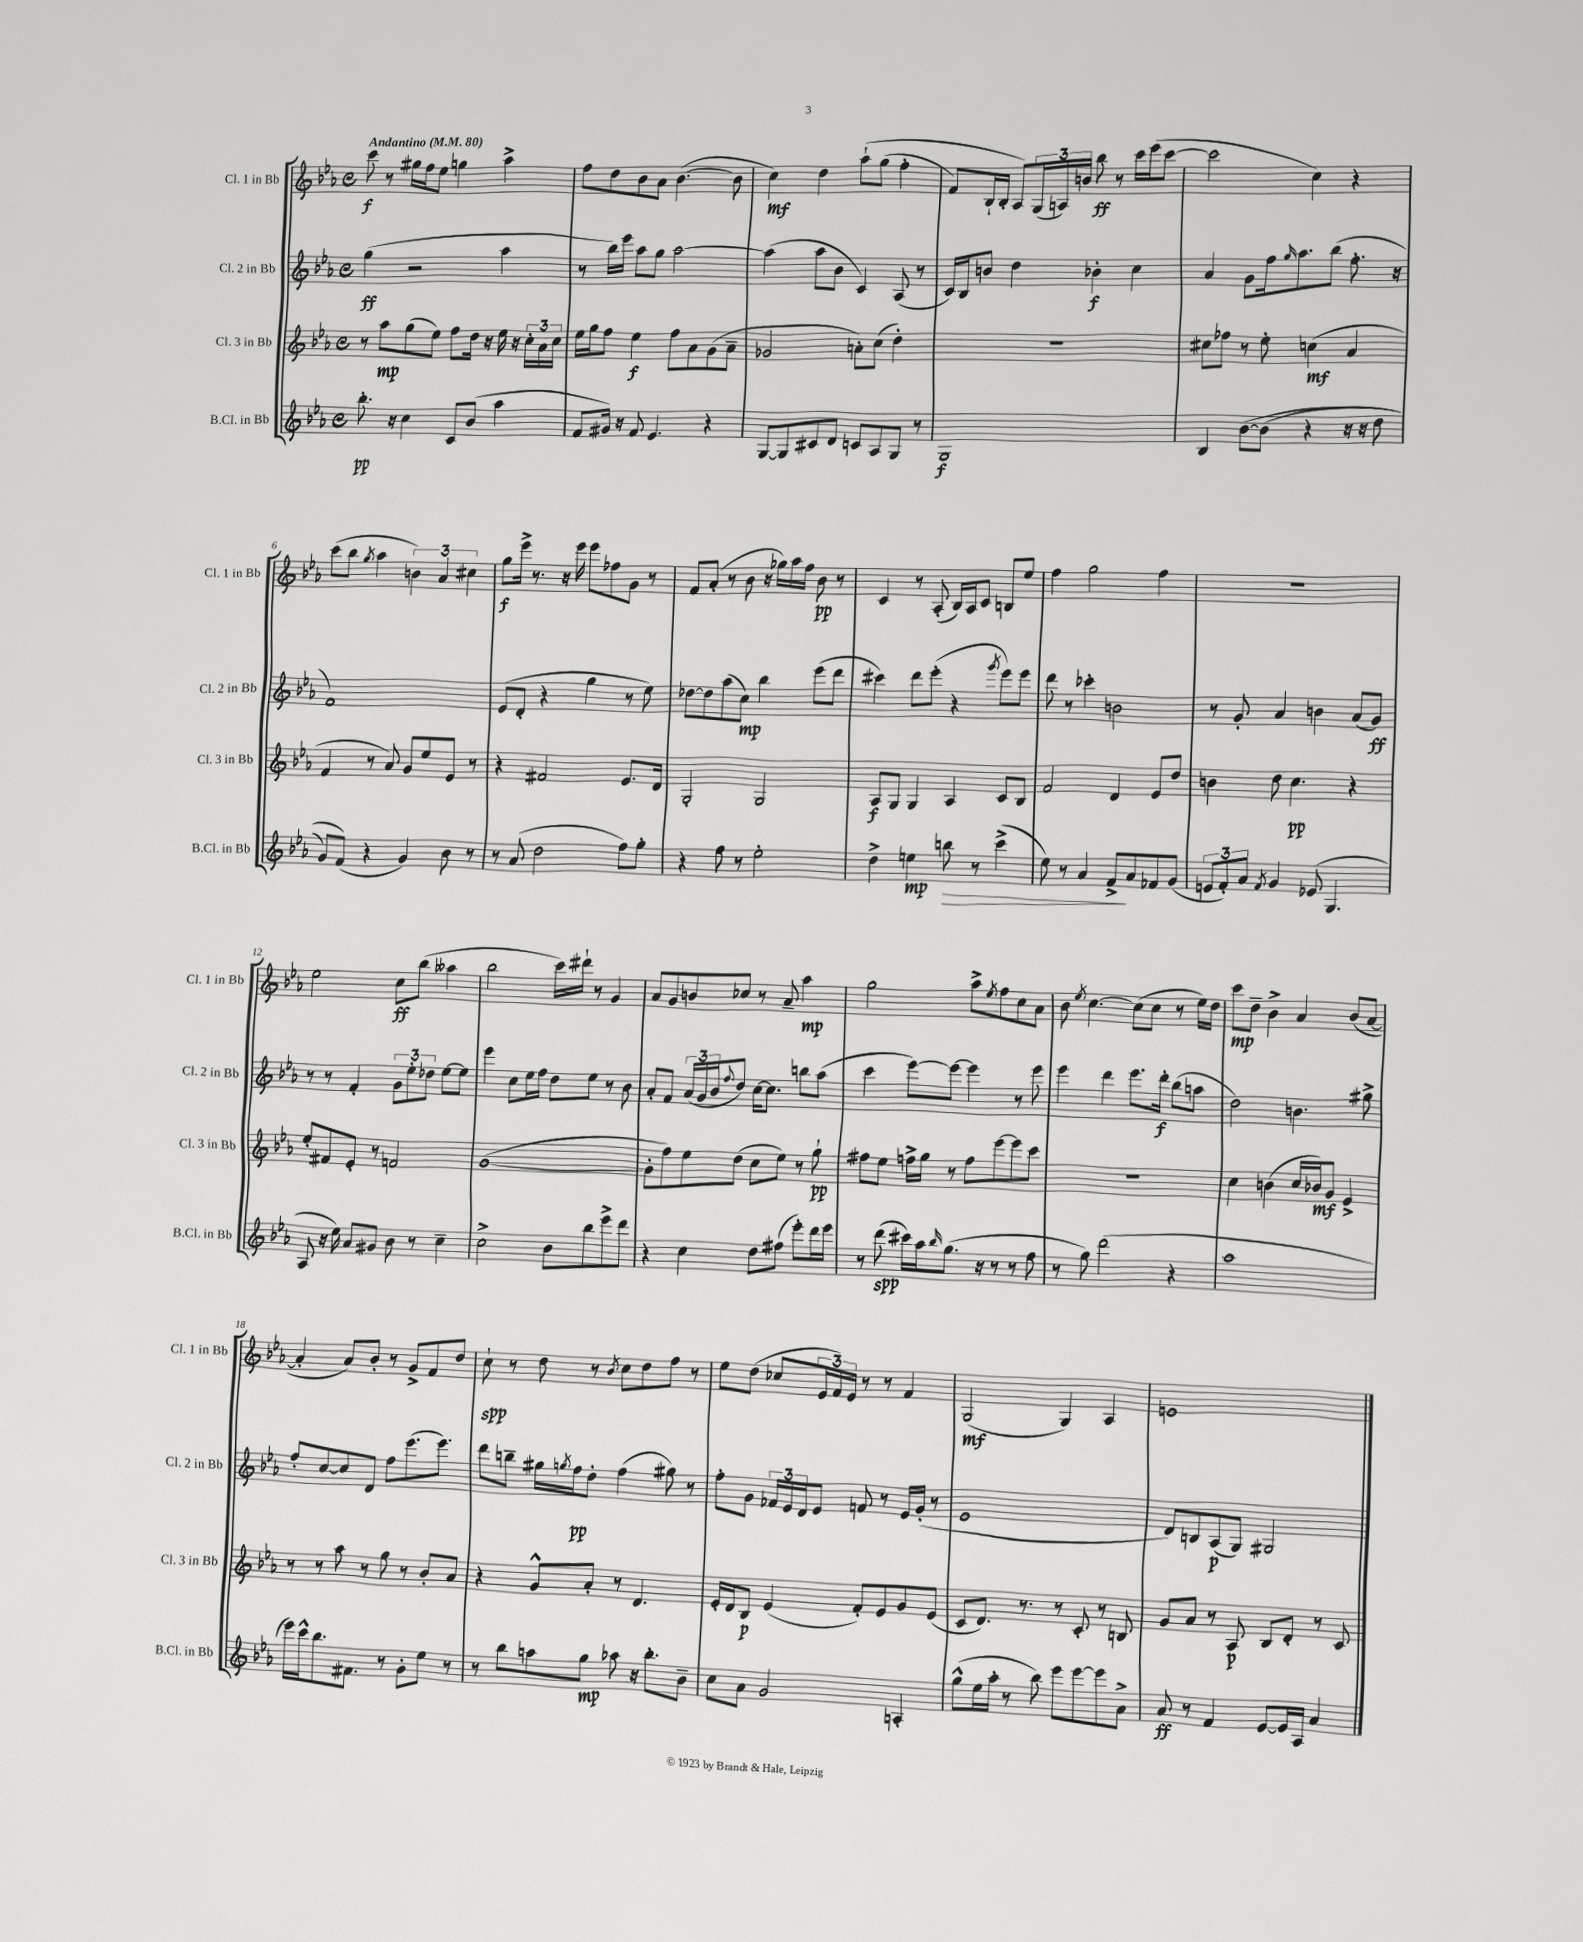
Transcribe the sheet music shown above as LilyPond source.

<<
\new StaffGroup <<
\new Staff = "s0" \with { instrumentName = "Cl. 1 in Bb" shortInstrumentName = "Cl. 1 in Bb" } {
    \clef treble \key ees \major \defaultTimeSignature \time 4/4 \tempo "Andantino" 4 = 80
    c'''8\f r8 gis''16 f''16 ees''8 g''4 aes''4-> |
    f''8 d''8 bes'8 aes'8 bes'4.~( bes'8 |
    c''4\mf) d''4 aes''8-!\( g''8( f''4-. |
    f'8) bes16-! bes16-. aes8\) \tuplet 3/2 { g16( a16) b'16 } bes''8\ff r8 c'''16 ees'''16( c'''8~ |
    c'''2 c''4) r4 |
    c'''8( bes''8 \acciaccatura { g''8 } aes''4 \tuplet 3/2 { b'4) aes'4 cis''4 } |
    g''8\f ees'''16-> r8. r16 ees'''16 ees'''8 fes''8 g'8 r8 |
    f'8 aes'8-.( r8 bes'8 r16 ges''16) aes''16 f''16 bes'8\pp r8 |
    c'4 r8 aes8-.( bes16) aes16 c'8 b8 ees''8 |
    f''4 g''2 f''4 |
    R1 |
    ees''2 c''8\ff bes''8( aeses''4 |
    bes''2 c'''16) dis'''16-! r8 g'4 |
    aes'8 g'8 b'8 ces''8 r8 aes'8-- aes''4\mp |
    g''2 aes''8-> \acciaccatura { ees''8 } f''8 c''8 aes'8 |
    bes'8 \acciaccatura { ees''8 } c''4.~ c''8( c''8 r8 ees''16) d''16 |
    c'''8\mp d''8-- bes'4-> aes'4 bes'8( aes'8~ |
    aes'4-. aes'8) bes'8-. r8 g'8-> f'8 d''8 |
    c''8-!\spp r8 d''8 r8 \acciaccatura { bes'8 } c''8 d''8 f''8 r8 |
    ees''8 d''8( ces''8 \tuplet 3/2 { ees'16 f'16) ees'16 } r8 r8 f'4 |
    g2\mf( g4) aes4 |
    e'1 \bar "|." |
}
\new Staff = "s1" \with { instrumentName = "Cl. 2 in Bb" shortInstrumentName = "Cl. 2 in Bb" } {
    \clef treble \key ees \major \defaultTimeSignature \time 4/4
    g''4\ff( r2 aes''4 |
    r8 bes''16) ees'''16 aes''8 g''8 aes''2~ |
    aes''4( aes''8 bes'8 c'4) aes8( r8 |
    c'16) bes16 b'8 d''4 bes'4-.\f c''4 |
    aes'4 g'8 f''16 \grace { g''16 } aes''8. bes''8( f''8.-. r16 |
    f'1) |
    ees'8( d'8-. r4 g''4 r8 ees''8) |
    des''8~ des''8 aes''8( c''8\mp) bes''4 ees'''8( d'''8 |
    cis'''4) d'''8 ees'''8-.( r4 \acciaccatura { g'''8 } ees'''8) ees'''8 |
    d'''8 r8 ces'''4-. b'2 |
    r8 g'8-. aes'4 b'4 aes'8( g'8\ff) |
    r8 r8 f'4-. \tuplet 3/2 { g'8 ees''8-. des''8 } ees''8~ ees''8 |
    ees'''4 c''8 ees''16 f''16 d''8 ees''8 r8 bes'8 |
    aes'8-. f'8 \tuplet 3/2 { aes'16( g'16 bes'16 } \appoggiatura { f''8 } d''8) c''16~ c''8. b''8 aes''8( |
    c'''4 ees'''8~) ees'''8~ ees'''4 r8 ees'''8 |
    ees'''4 d'''4 ees'''8. d'''16-.\f bes''8( a''8 |
    d''2) b'4. gis''8-> |
    f''8-. c''8~ c''8 d'8 f''8 ees'''8.( ees'''8.) |
    d'''8 b''8-- gis''16 \acciaccatura { g''8 } f''16\pp d''8-. f''4( gis''8) r8 |
    f''8-. g'8 \tuplet 3/2 { fes'16 ees'16 d'16 } ees'8 f'8 r8 ees'16 g'16-.( r8 |
    ees'1 |
    d'8) b8 aes8\p( g8) gis2 \bar "|." |
}
\new Staff = "s2" \with { instrumentName = "Cl. 3 in Bb" shortInstrumentName = "Cl. 3 in Bb" } {
    \clef treble \key ees \major \defaultTimeSignature \time 4/4
    r8 aes''8\mp g''8( ees''8) f''8 d''16 r16 ees''16 r16 \tuplet 3/2 { c''16-. aes'16 c''16 } |
    ees''16 g''16 f''8 ees''4\f f''8 aes'8 g'8( aes'8-- |
    ges'2 a'8-.) c''8( d''4-.) |
    R1 |
    cis''8 fes''8 r8 ees''8-. c''4\mf( aes'4 |
    f'4 r8 aes'8) g'8 ees''8 ees'8 r8 |
    r4 fis'2 ees'8. d'16 |
    g2-. g2 |
    aes8\f g8 g4 aes4 c'8 bes8 |
    f'2 d'4 ees'8 d''8 |
    b'4 d''8 c''4.\pp r4 |
    ees''8-. fis'8 ees'8-. r8 f'2 |
    g'1~( |
    g'8-. f''8) ees''8 d''8( c''8 ees''8) r8 g''8-!\pp |
    fis''8 ees''8 f''16-> g''16 r8 f''8 ees'''8~ ees'''8 c'''8 |
    R1 |
    c''4 b'4( c''16 bes'16\mf) g'8 ees'4-> |
    r8 r8 aes''8 r8 g''8 r8 bes'8-. aes'8 |
    r4 g'8-^ aes'8-. r8 d'4. |
    ees'16-. d'16 bes8\p ees'4( f'8-.) ees'8 g'8 ees'8( |
    c'8 d'8.) r8. r8 c'8-. r8 b8 |
    g'8 aes'8 r8 aes8\p bes8 d'8-. r8 c'8 \bar "|." |
}
\new Staff = "s3" \with { instrumentName = "B.Cl. in Bb" shortInstrumentName = "B.Cl. in Bb" } {
    \clef treble \key ees \major \defaultTimeSignature \time 4/4
    bes''8.-.\pp r16 c''4 c'8 bes'8( aes''4 |
    f'8 gis'16) r16 f'8 ees'4. r4 |
    g8~ g8 cis'8 d'8 c'8 aes8 g8 r8 |
    g1\f |
    bes4 bes'8~\( bes'8( r4 r16 r16 d''8 |
    g'8) f'8(\) r4 g'4) bes'8 r8 |
    r8 aes'8( d''2 f''8) g''8-. |
    r4 f''8 r8 ees''2-. |
    d''4-> e''4\mp b''8\> r8 c'''4->( |
    ees''8) r8 aes'4 f'8->\! aes'8 fes'8 g'8( |
    \tuplet 3/2 { e'8 f'8-.) aes'8 } \acciaccatura { f'8 } g'4 ees'8( g4. |
    aes8 r16 ees''16) aes'8 gis'8 bes'8 r8 c''4-- |
    c''2-> bes'8 bes''8 ees'''8-> d'''8 |
    r4 c''4 d''8 fis''8( ees'''8-.) d'''16 ees'''16 |
    r8 d'''8\spp( cis'''16) aes''16 \grace { bes''16 } g''8.( r16 r8 r8 f''8 |
    r8 g''8) d'''2( r4 |
    aes''1 |
    ees'''16) c'''16-^ bes''8. fis'8. r8 g'8-. ees''8 r8 |
    r8 bes''8 a''8 g''8\mp aes''8 r16 bes''8.-. bes'8-- |
    c''8 aes'8 g'2 a4-. |
    g''8-^( ees''16 aes''16-. r8 bes''8) ees'''8 ees'''8~ ees'''8 aes'8-> |
    aes'8\ff r8 f'4 ees'8~ ees'16 aes16 aes'4 \bar "|." |
}
>>
>>
